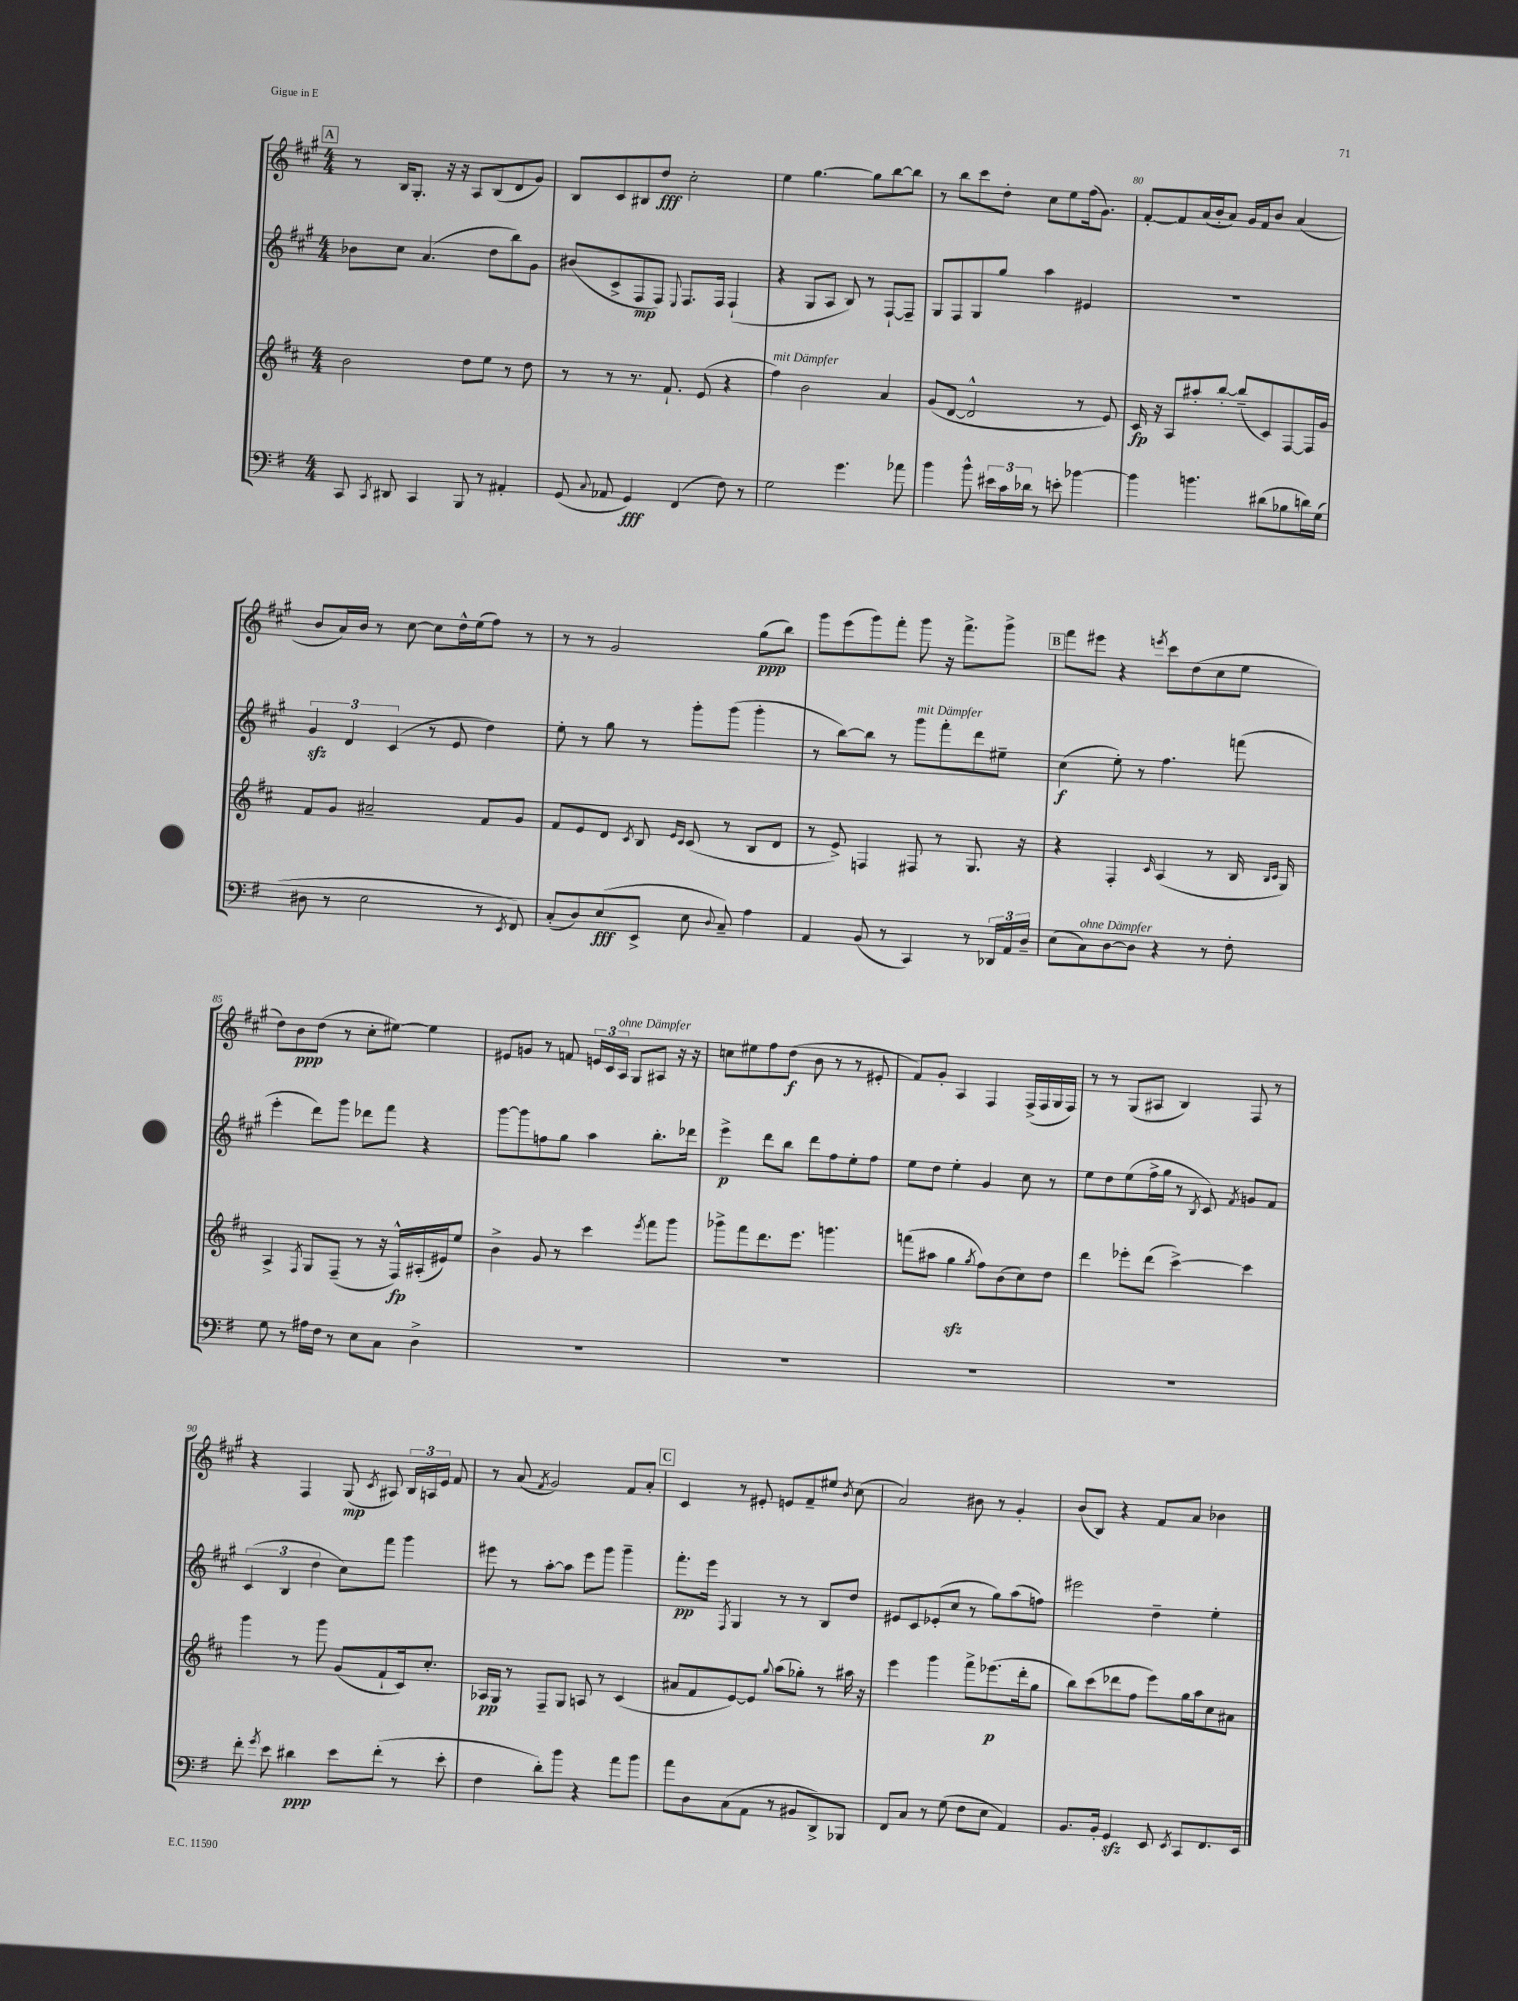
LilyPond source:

<<
\new StaffGroup <<
\new Staff = "s0" {
    \clef treble \key a \major \numericTimeSignature \time 4/4
    \autoBeamOff \mark \markup { \box "A" } r8 b16[ gis8.]-. r16 r16 a8[ b8( d'8 gis'8]) |
    b8[ cis'8 bis8 d''8]\fff cis''2-. |
    e''4 gis''4.~ gis''8[ b''8~ b''8] |
    r8 b''8[ cis'''8 d''8]-. cis''8[ e''8 fis''16( gis'8.]) |
    fis'8[~-. fis'8 a'16( b'16-. a'8]) gis'16[ fis'16 b'8] a'4( |
    b'8[ a'16) b'16] r8 cis''8~ cis''8[ d''16-^ e''16( fis''8]) r8 |
    r8 r8 gis'2 gis''8[\ppp( b''8]) |
    gis'''8[ e'''8( gis'''8) fis'''8]-. gis'''8 r16 fis'''8.[-> gis'''8]-> |
    \mark \markup { \box "B" } fis'''8[ eis'''8] r4 \acciaccatura { e'''8 } cis'''8[ d''8( cis''8 e''8] |
    d''8[) b'8\ppp d''8]( r8 cis''8[-. eis''8]~) eis''4 |
    eis'8[ g'8] r8 f'8 \tuplet 3/2 { e'16[ cis'16 a16]^\markup { \italic "ohne Dämpfer" } } gis8[ ais8] r16 r16 |
    c''8[ eis''8 fis''8 d''8]\f( b'8 r8 r8 eis'8-. |
    fis'8[) gis'8]-. a4 fis4 fis16[->( fis16 gis16 fis16]) |
    r8 r8 gis8[( ais8] b4) fis8 r8 |
    r4 fis4 gis8\mp( \acciaccatura { cis'8 } ais8) \tuplet 3/2 { b16[ a16 e'16] } fis'8 |
    r8 a'8( \acciaccatura { fis'8 } gis'2) fis'8[ a'8]-. |
    \mark \markup { \box "C" } cis'4 r8 eis'8-. e'8[ fis'8-- eis''8] \acciaccatura { b'8 } cis''8( |
    a'2) bis'8 r8 gis'4-. |
    b'8[( b8]) r4 fis'8[ a'8] bes'4 \bar "|." |
}
\new Staff = "s1" {
    \clef treble \key a \major \numericTimeSignature \time 4/4
    \autoBeamOff \mark \markup { \box "A" } bes'8[ cis''8] a'4.( d''8[ b''8) gis'8] |
    bis'8[( cis'8-> fis8\mp fis8]) \appoggiatura { e8 } fis8.[ fis16] fis4-!( |
    r4 gis8[ a8] b8) r8 fis8[~-! fis8]-- |
    gis8[ fis8 gis8 gis''8] a''4 eis'4 |
    R1 |
    \tuplet 3/2 { gis'4\sfz d'4 cis'4( } r8 e'8 d''4) |
    e''8-. r8 gis''8 r8 gis'''8[-. gis'''8]( gis'''4-. |
    r8 b''8[~) b''8] r8 gis'''8[^\markup { \italic "mit Dämpfer" } fis'''8-. d'''8 eis''8]-- |
    \mark \markup { \box "B" } cis''4\f( e''8-.) r8 fis''4. f'''8( |
    e'''4-. d'''8[) gis'''8] des'''8[ fis'''8] r4 |
    gis'''8[~ gis'''8 f''8 gis''8] a''4 b''8.[-. des'''16] |
    e'''4->\p d'''8[ b''8] d'''8[ fis''8 e''8-. fis''8] |
    e''8[ d''8] e''4-. gis'4 cis''8 r8 |
    e''8[ d''8 e''8( fis''16-> gis''16] r8 \acciaccatura { b8 } cis'8) \acciaccatura { fis'8 } g'8[ fis'8] |
    \tuplet 3/2 { cis'4( b4 d''4 } cis''8[) fis'''8] gis'''4 |
    eis'''8 r8 a''8[~-. a''8] eis'''8[ gis'''8] gis'''4-- |
    \mark \markup { \box "C" } fis'''8.[-.\pp e'''16] \acciaccatura { fis8 } gis4 r8 r8 b8[ d''8] |
    eis'8[ cis'8 ees'8-.( cis''8] r8 gis''8[) a''8( f''8]) |
    eis'''2 d''4-- e''4-. \bar "|." |
}
\new Staff = "s2" {
    \clef treble \key d \major \numericTimeSignature \time 4/4
    \autoBeamOff \mark \markup { \box "A" } b'2 d''8[ e''8] r8 d''8 |
    r8 r8 r8. fis'8.-! e'8( r4 |
    fis''4^\markup { \italic "mit Dämpfer" }) b'2 a'4 |
    g'8[( d'8]~ d'2-^ r8 e'8) |
    cis'16\fp r16 a8[ ais''8-. b''8]~-. b''8[--( cis'8) fis8~ fis16 g'16] |
    fis'8[ g'8] ais'2-- fis'8[ g'8] |
    fis'8[ e'8 d'8] \acciaccatura { cis'8 } b8 \grace { e'16[ cis'16] } cis'8( r8 b8[ d'8] |
    r8 e'8->) f4 fis8 r8 g8. r16 |
    \mark \markup { \box "B" } r4 fis4-. \grace { cis'16 } a4( r8 b16 \grace { b16[ cis'16] } g16) |
    a4-> \acciaccatura { fis8 } g8[ fis8]--( r8 r16 fis16[-^\fp) ais16-.( eis'16) e''8] |
    b'4-> g'8 r8 cis'''4 \acciaccatura { e'''8 } fis'''8[ g'''8] |
    ges'''8[-> fis'''8 d'''8. e'''8.] g'''4. |
    f'''8[( ais''8] g''4\sfz \acciaccatura { g''8 } fis''8[) b'8( cis''8) d''8] |
    d'''4 ees'''8[-. d'''8]( cis'''4~->) cis'''4 |
    g'''4 r8 g'''8 g'8[( fis'8-! cis'16) cis''8.]-. |
    aes16[\pp g16] r8 fis8[-- g8] a8 r8 cis'4( |
    \mark \markup { \box "C" } ais'8[ fis'8 e'8~) e'8] \appoggiatura { g''8 } a''8[( ges''8]-.) r8 ais''16 r16 |
    e'''4 g'''4 fis'''8[-> ees'''8.\p( d'''16-. g''8] |
    b''8[) cis'''8( des'''8 fis''8] e'''8[) g''16 a''16 cis''8 ais'8] \bar "|." |
}
\new Staff = "s3" {
    \clef bass \key g \major \numericTimeSignature \time 4/4
    \autoBeamOff \mark \markup { \box "A" } c,8 \acciaccatura { c,8 } dis,8 c,4 b,,8 r8 ais,4-. |
    g,8( \appoggiatura { c8 } aes,8 g,4\fff) fis,4( fis8) r8 |
    g2 g'4. aes'8 |
    b'4 b'8-^ \tuplet 3/2 { eis'16[ c'16 des'16] } r8 e'8-. bes'4~ |
    bes'4 b'4. dis'8[( bes8 d'16) g16]( |
    dis8 r8 e2 r8 \acciaccatura { e,8 } fis,8) |
    c8[-.( d8) e8\fff( e,8]-> e8 \appoggiatura { d8 } c8--) a4 |
    a,4 b,8( r8 c,4) r8 \tuplet 3/2 { des,16[ a,16 d16]-- } |
    \mark \markup { \box "B" } e8[( c8^\markup { \italic "ohne Dämpfer" }) d8~ d8] r4 r8 fis8-. |
    g8 r8 ais16[ fis16] r8 e8[ c8] d4-> |
    R1 |
    R1 |
    R1 |
    R1 |
    fis'8-. \acciaccatura { g'8 } e'8 dis'4\ppp e'8[ fis'8]-.( r8 e'8-. |
    fis4 d'8[-.) b'8] r4 a'8[ b'8] |
    \mark \markup { \box "C" } a'8[ d8 c8( a,8] r8 bis,8[ d,8->) bes,,8] |
    fis,8[ c8] r8 g8( fis8[ e8] a,4) |
    b,8.[ b,16]-. g,4\sfz e,8 \acciaccatura { e,8 } c,8[ fis,8. e,16] \bar "|." |
}
>>
>>
\layout { \context { \Score currentBarNumber = #76 \override BarNumber.break-visibility = ##(#f #t #t) barNumberVisibility = #(every-nth-bar-number-visible 5) } }
